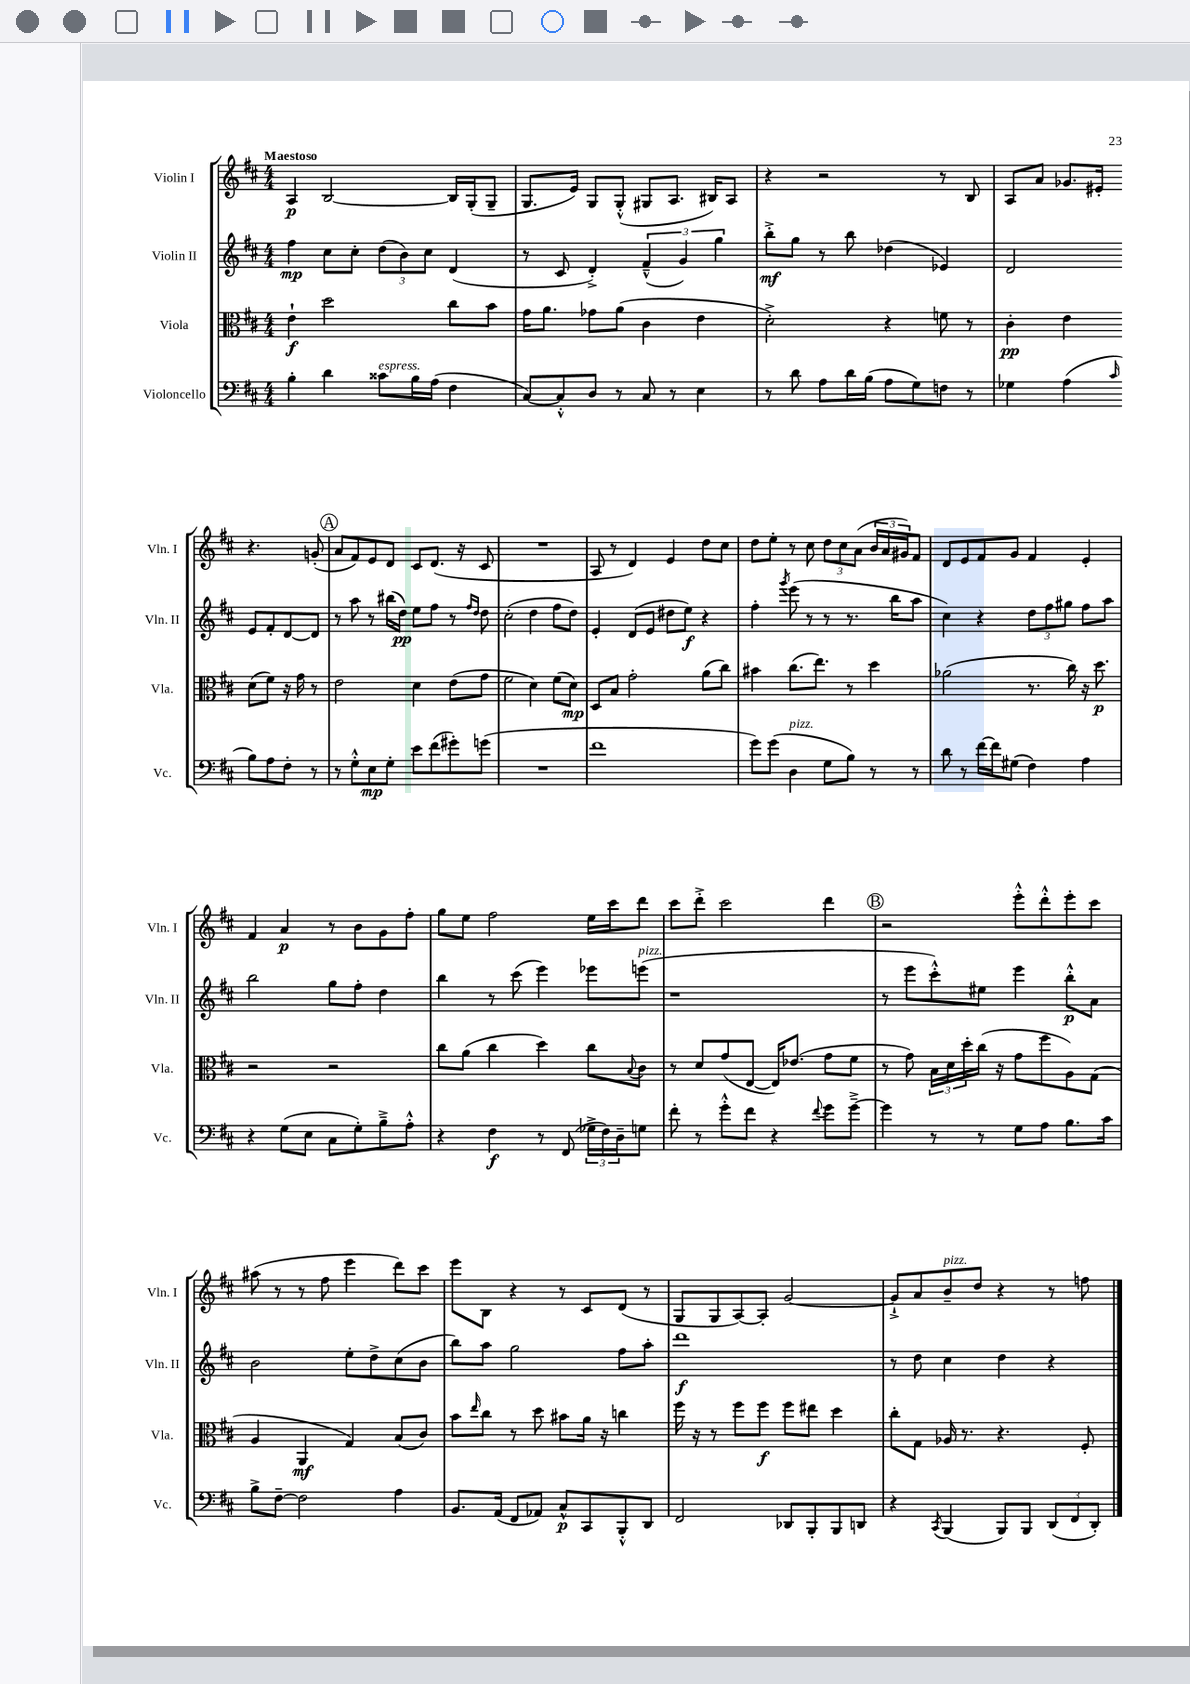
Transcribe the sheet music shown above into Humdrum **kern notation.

**kern	**dynam	**kern	**dynam	**kern	**dynam	**kern	**dynam
*part4	*part4	*part3	*part3	*part2	*part2	*part1	*part1
*staff4	*staff4	*staff3	*staff3	*staff2	*staff2	*staff1	*staff1
*I"Violoncello	*	*I"Viola	*	*I"Violin II	*	*I"Violin I	*
*I'Vc.	*	*I'Vla.	*	*I'Vln. II	*	*I'Vln. I	*
*clefF4	*	*clefC3	*	*clefG2	*	*clefG2	*
*k[f#c#]	*	*k[f#c#]	*	*k[f#c#]	*	*k[f#c#]	*
*M4/4	*	*M4/4	*	*M4/4	*	*M4/4	*
=1	=1	=1	=1	=1	=1	=1	=1
!	!	!	!	!	!	!LO:TX:a:B:t=Maestoso	!
4B'\	.	4e`\	f	4ff#\	mp	4A/	p
4d\	.	2dd\	.	8cc#\L	.	[2B/	.
.	.	.	.	8cc#'\J	.	.	.
!LO:TX:a:i:t=espress.	!	!	!	!	!	!	!
8c##X\L	.	.	.	(12dd\L	.	.	.
.	.	.	.	12b\)	.	.	.
16B\L	.	.	.	.	.	.	.
.	.	.	.	12cc#\J	.	.	.
(16A\JJ	.	.	.	.	.	.	.
4F#\	.	8cc#\L	.	(4d/	.	16B/LL]	.
.	.	.	.	.	.	(16G'/J	.
.	.	8b\J	.	.	.	8G~/J	.
=2	=2	=2	=2	=2	=2	=2	=2
[8C#/L)	.	16g\KL	.	8r	.	8.G/L	.
.	.	8.a\J	.	.	.	.	.
8C#'^^/]	.	.	.	8c#/	.	.	.
.	.	.	.	.	.	16e/Jk)	.
8D/J	.	8g-X\L	.	4d'^/)	.	8G/L	.
8r	.	(8a\J	.	.	.	(8G'^^/J	.
8C#/	.	4c#\	.	(6f#~^^/	.	8G#X/L	.
8r	.	.	.	.	.	8.A/J	.
.	.	.	.	6g/)	.	.	.
4E\	.	4e\	.	.	.	.	.
.	.	.	.	.	.	16B#X/KL)	.
.	.	.	.	6gg\	.	.	.
.	.	.	.	.	.	8A/J	.
=3	=3	=3	=3	=3	=3	=3	=3
8r	.	2d'^\)	.	8bb'^\L	mf	4r	.
8d\	.	.	.	8gg\J	.	.	.
8A\L	.	.	.	8r	.	2r	.
16d\L	.	.	.	8bb\	.	.	.
(16B\JJ	.	.	.	.	.	.	.
8A\L	.	4r	.	(4dd-X\	.	.	.
8G\)	.	.	.	.	.	.	.
8Fn\J	.	8fn\	.	4e-X/)	.	8r	.
8r	.	8r	.	.	.	8B/	.
=4	=4	=4	=4	=4	=4	=4	=4
4G-X\	.	4c#'\	pp	2d/	.	8A/L	.
.	.	.	.	.	.	8a/J	.
(4A\	.	4e\	.	.	.	8.g-X/L	.
.	.	.	.	.	.	16e#X'/Jk	.
16qqc#/	.	.	.	.	.	.	.
8B\L)	.	(8d\L	.	8e/L	.	4.r	.
8A\	.	8f#\J)	.	8f#'/	.	.	.
8F#'\J	.	16r	.	[8d/	.	.	.
.	.	16g\	.	.	.	.	.
8r	.	8r	.	8d/J]	.	(8gn'/	.
!!LO:LB:g=z
!!LO:REH:place=s1:t=A
=5	=5	=5	=5	=5	=5	=5	=5
8r	.	2e\	.	8r	.	8a/L	.
8G'^^\L	.	.	.	8aa\	.	8f#/)	.
8E\	mp	.	.	8r	.	8e/	.
8G'\J	.	.	.	(16bb#X\LL	.	8d/J	.
.	.	.	.	16dd\JJ)	pp	.	.
8e\L	.	4d\	.	8ee\L	.	8c#/L	.
(8f#\	.	.	.	8ff#\J	.	(8.d/J	.
8g#X'\)	.	(8e\L	.	8r	.	.	.
.	.	.	.	.	.	16r	.
.	.	.	.	16qqff#/LL	.	.	.
.	.	.	.	16qqdd/JJ	.	.	.
(8gn\J	.	8g\J	.	8dd\	.	8c#/	.
=6	=6	=6	=6	=6	=6	=6	=6
1r	.	2f#\	.	(2cc#'\	.	1r	.
.	.	4d\)	.	4dd\	.	.	.
.	.	(8f#\L	.	8ff#\L	.	.	.
.	.	8d\J)	mp	8dd\J)	.	.	.
=7	=7	=7	=7	=7	=7	=7	=7
1f#	.	8D/L	.	4e'/	.	8A/	.
.	.	8B/J	.	.	.	8r	.
.	.	2g'\	.	(8d/L	.	4d/)	.
.	.	.	.	8e/J	.	.	.
.	.	.	.	8dd#X\L	.	4e/	.
.	.	.	.	8ee\J)	f	.	.
.	.	(8a\L	.	4r	.	8dd\L	.
.	.	8cc#\J)	.	.	.	8cc#\J	.
=8	=8	=8	=8	=8	=8	=8	=8
8g\L)	.	4b#X\	.	4ff#'\	.	8dd\L	.
(8g\J	.	.	.	.	.	8ee'\J	.
.	.	.	.	8qggg/	.	.	.
!LO:TX:a:i:t=pizz.	!	!	!	!	!	!	!
4D\	.	(8.cc#\L	.	(8eee\	.	8r	.
.	.	.	.	8r	.	8cc#\	.
.	.	8.ee\J)	.	.	.	.	.
8G\L	.	.	.	8r	.	12dd\L	.
.	.	.	.	.	.	12cc#\	.
8B\J)	.	8r	.	8.r	.	.	.
.	.	.	.	.	.	(12a\J	.
8r	.	4dd\	.	.	.	24b/LL	.
.	.	.	.	.	.	24a/	.
.	.	.	.	16bb\KL	.	.	.
.	.	.	.	.	.	24g#X/J)	.
8r	.	.	.	8aa\J	.	8f#/J	.
=9	=9	=9	=9	=9	=9	=9	=9
8d\	.	(2a-X\	.	4cc#\)	.	8d/L	.
8r	.	.	.	.	.	8e/	.
[16f#\LL	.	.	.	4r	.	8f#/	.
16f#\J]	.	.	.	.	.	.	.
(8G#X\J	.	.	.	.	.	8g/J	.
4F#\)	.	8.r	.	12dd\L	.	4f#/	.
.	.	.	.	12ff#\	.	.	.
.	.	.	.	12gg#X\J	.	.	.
.	.	16cc#\)	.	.	.	.	.
4A\	.	16r	.	8ff#\L	.	4e'/	.
.	.	8.dd\	p	.	.	.	.
.	.	.	.	8aa\J	.	.	.
!!LO:LB:g=z
=10	=10	=10	=10	=10	=10	=10	=10
4r	.	2r	.	2bb\	.	4f#/	.
(8G\L	.	.	.	.	.	4a/	p
8E\J	.	.	.	.	.	.	.
8C#\L	.	2r	.	8gg\L	.	8r	.
8G'\)	.	.	.	8ff#'\J	.	8b\L	.
8B~^\	.	.	.	4dd\	.	8g\	.
8A'^^\J	.	.	.	.	.	8ff#'\J	.
=11	=11	=11	=11	=11	=11	=11	=11
4r	.	8cc#\L	.	4bb\	.	8gg\L	.
.	.	(8a\J	.	.	.	8ee\J	.
4F#\	f	4cc#\	.	8r	.	2ff#\	.
.	.	.	.	(8ccc#\	.	.	.
8r	.	4dd\)	.	4eee\)	.	.	.
(8FF#/	.	.	.	.	.	.	.
24G-X^\LL	.	8cc#\L	.	8eee-X\L	.	16ee\LL	.
24F#\)	.	.	.	.	.	.	.
.	.	.	.	.	.	16ccc#\J	.
24D~\J	.	.	.	.	.	.	.
.	.	8qqB/	.	.	.	.	.
!	!	!	!	!LO:TX:a:i:t=pizz.	!	!	!
8Gn\J	.	8c#\J	.	(8eeen\J	.	8ddd\J	.
=12	=12	=12	=12	=12	=12	=12	=12
8f#'\	.	8r	.	1r	.	8ccc#\L	.
8r	.	8d/L	.	.	.	8ddd'^\J	.
8g'^^\L	.	(8g/	.	.	.	2ccc#\	.
8f#\J	.	[8E/J	.	.	.	.	.
4r	.	16E/KL])	.	.	.	.	.
.	.	(8.e-X/J	.	.	.	.	.
8qqf#/	.	.	.	.	.	.	.
8g\L	.	8g\L	.	.	.	4ddd\	.
[8g~^\J	.	8f#\J	.	.	.	.	.
!!LO:REH:place=s1:t=B
=13	=13	=13	=13	=13	=13	=13	=13
4g\]	.	8r	.	8r	.	2r	.
.	.	8g\)	.	8eee\L	.	.	.
8r	.	24B\LL	.	8ccc#'^^\)	.	.	.
.	.	24d\	.	.	.	.	.
.	.	24dd'\	.	.	.	.	.
8r	.	(16cc#\JJ	.	8ee#X\J	.	.	.
.	.	16r	.	.	.	.	.
8G\L	.	8g\L	.	4eee\	.	8eee'^^\L	.
8A\J	.	8ff#\	.	.	.	8ddd'^^\	.
8.B\L	.	8A\)	.	8bb'^^\L	p	8eee'\	.
.	.	(8G\J	.	8a\J	.	8ccc#\J	.
16c#\Jk	.	.	.	.	.	.	.
!!LO:LB:g=z
=14	=14	=14	=14	=14	=14	=14	=14
8B^\L	.	4A/	.	2b\	.	(8aa#X\	.
[8F#~\J	.	.	.	.	.	8r	.
2F#\]	.	4AA/	mf	.	.	8r	.
.	.	.	.	.	.	8ff#\	.
.	.	4G/)	.	8ee'\L	.	4eee\	.
.	.	.	.	8dd^\	.	.	.
4A\	.	(8B/L	.	(8cc#\	.	8ddd\L)	.
.	.	8c#/J)	.	8b\J	.	8ccc#\J	.
=15	=15	=15	=15	=15	=15	=15	=15
8.BB/L	.	8b\L	.	8bb\L)	.	8eee\L	.
.	.	16qqee/	.	.	.	.	.
.	.	8cc#\J	.	8aa\J	.	8B\J	.
(16AA/Jk	.	.	.	.	.	.	.
8FF#/L	.	8r	.	2gg\	.	4r	.
8AA-X/J)	.	8dd\	.	.	.	.	.
8C#^^/L	p	8b#X\L	.	.	.	8r	.
8CC#/	.	16a\Jk	.	.	.	8c#/L	.
.	.	16r	.	.	.	.	.
8BBB'^^/	.	4ccn\	.	8ff#\L	.	(8d/J	.
8DD/J	.	.	.	8aa'\J	.	8r	.
=16	=16	=16	=16	=16	=16	=16	=16
2FF#/	.	16ff#\	.	1ddd	f	8G/L	.
.	.	16r	.	.	.	.	.
.	.	8r	.	.	.	8G/	.
.	.	8ff#\L	.	.	.	[8A/)	.
.	.	8ff#\J	f	.	.	8A'/J]	.
8DD-X/L	.	8ff#\L	.	.	.	[2g/	.
8BBB'/	.	8ee#X\J	.	.	.	.	.
8BBB/	.	4dd\	.	.	.	.	.
8DDn/J	.	.	.	.	.	.	.
=17	=17	=17	=17	=17	=17	=17	=17
4r	.	8cc#'\L	.	8r	.	8g`^/L]	.
.	.	8G\J	.	8dd\	.	8a/	.
8qCC#/	.	.	.	.	.	.	.
!	!	!	!	!	!	!LO:TX:a:i:t=pizz.	!
(4BBB/	.	16A-X/	.	4cc#\	.	8b~/	.
.	.	8.r	.	.	.	.	.
.	.	.	.	.	.	8dd/J	.
8BBB/L)	.	4.r	.	4dd\	.	4r	.
8BBB/J	.	.	.	.	.	.	.
(12DD/L	.	.	.	4r	.	8r	.
12FF#/	.	.	.	.	.	.	.
.	.	8F#'/	.	.	.	8ffn\	.
12DD'/J)	.	.	.	.	.	.	.
==	==	==	==	==	==	==	==
*-	*-	*-	*-	*-	*-	*-	*-
